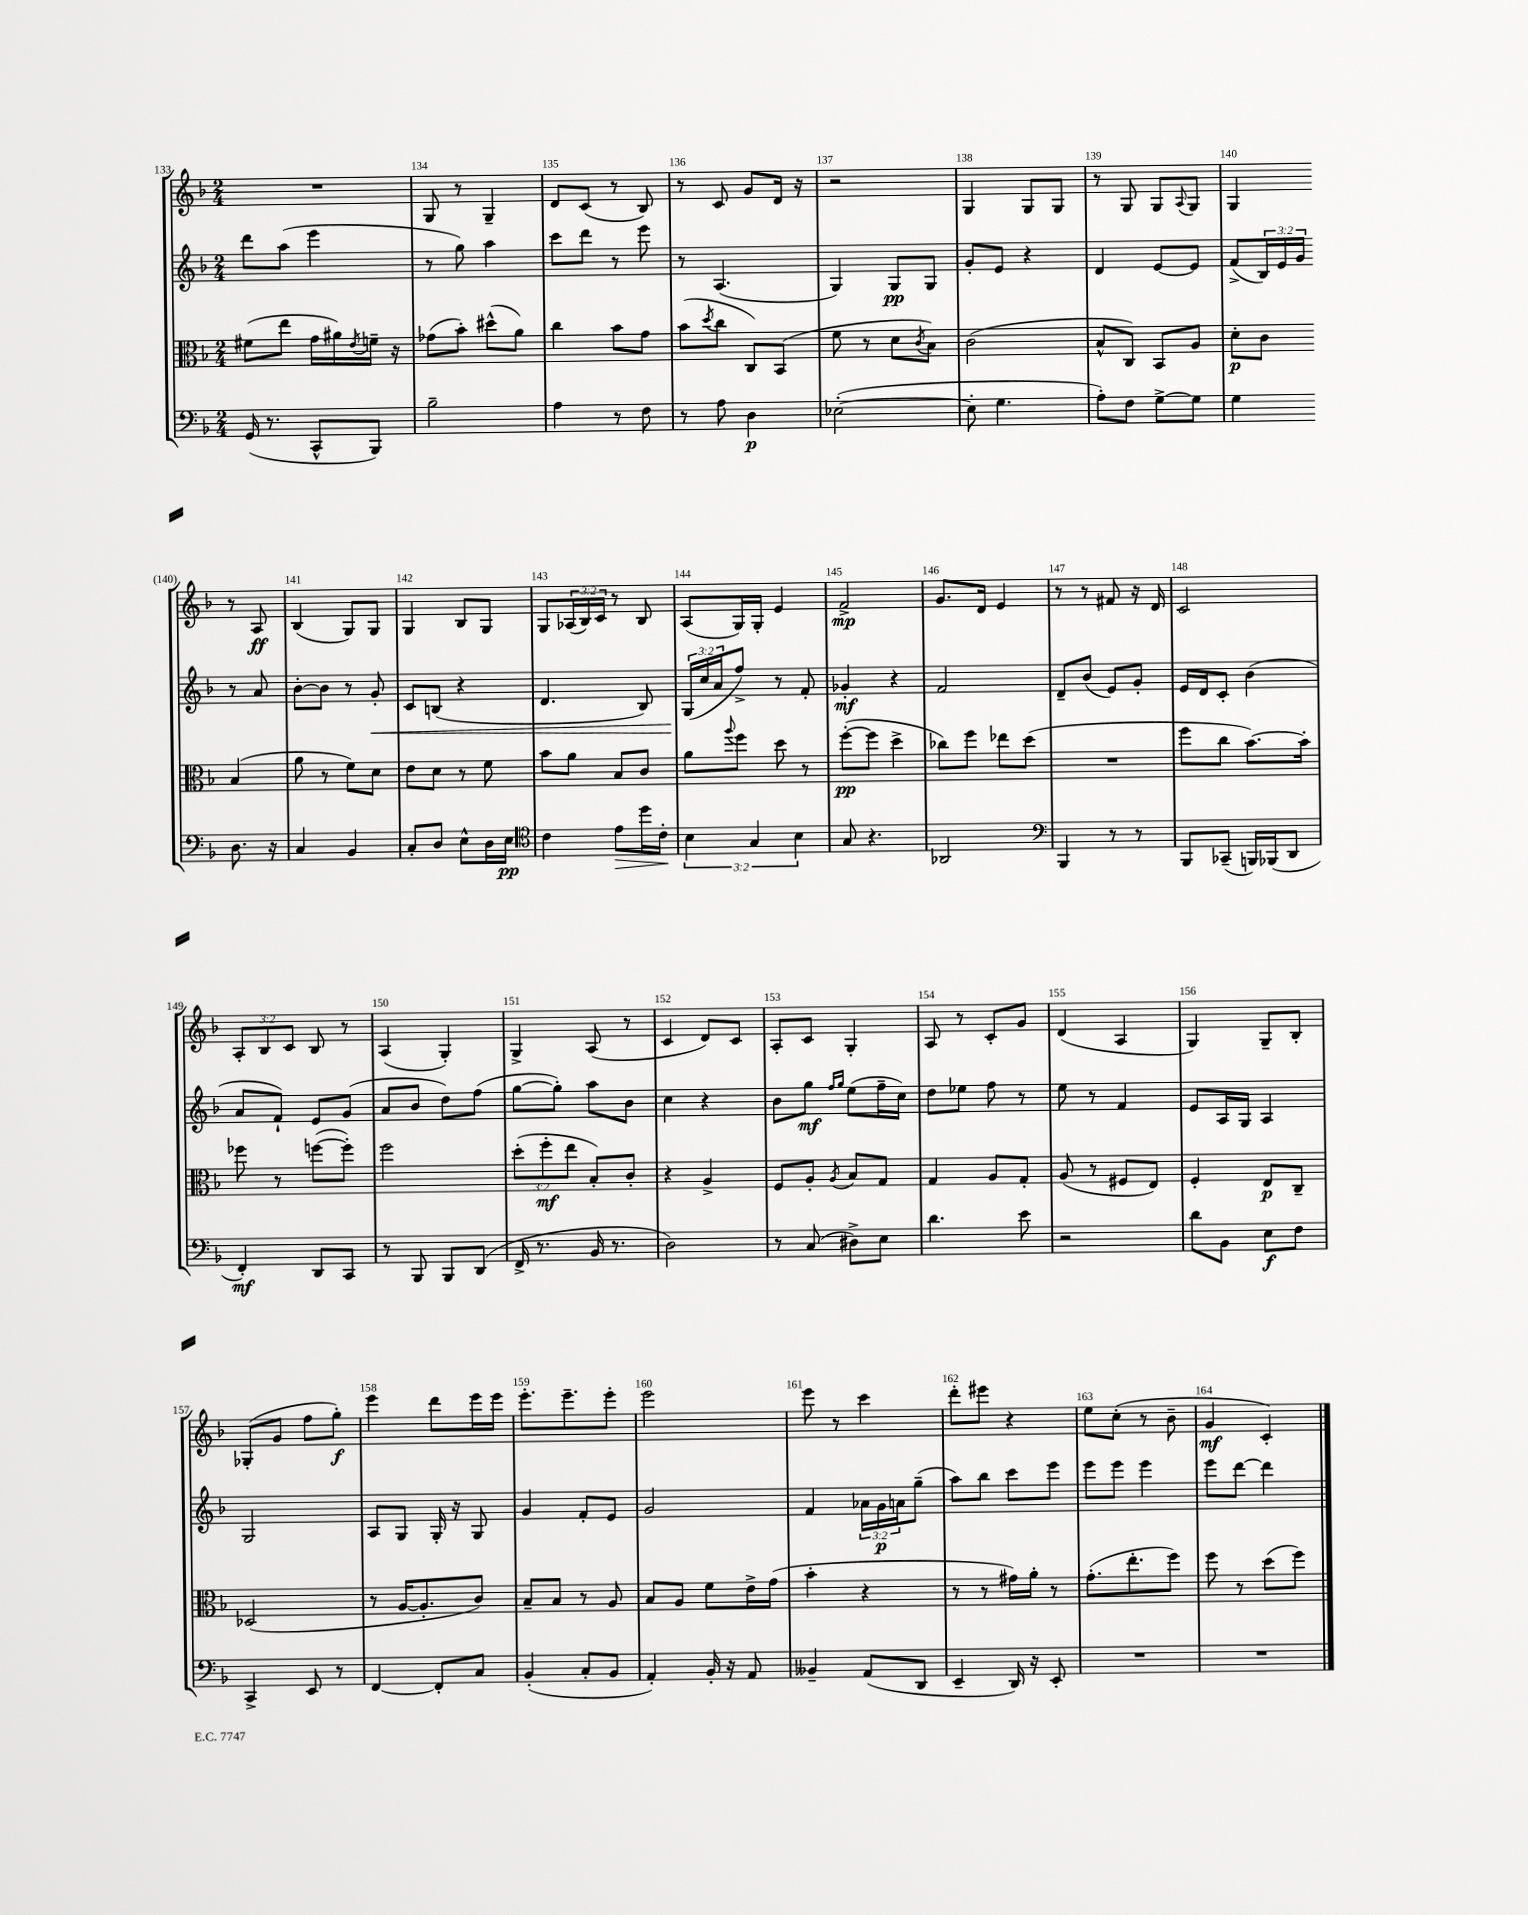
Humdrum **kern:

**kern	**dynam	**kern	**dynam	**kern	**dynam	**kern	**dynam
*part4	*part4	*part3	*part3	*part2	*part2	*part1	*part1
*staff4	*staff4	*staff3	*staff3	*staff2	*staff2	*staff1	*staff1
*clefF4	*	*clefC3	*	*clefG2	*	*clefG2	*
*k[b-]	*	*k[b-]	*	*k[b-]	*	*k[b-]	*
*M2/4	*	*M2/4	*	*M2/4	*	*M2/4	*
=133	=133	=133	=133	=133	=133	=133	=133
(16GG/	.	(8f#X\L	.	8ddd\L	.	2r	.
8.r	.	.	.	.	.	.	.
.	.	8ee\J	.	(8aa\J	.	.	.
8CC^^/L	.	16g\LL	.	4eee\	.	.	.
.	.	16a#X\)	.	.	.	.	.
.	.	8qe/	.	.	.	.	.
8BBB-/J)	.	16fn~\JJ	.	.	.	.	.
.	.	16r	.	.	.	.	.
=134	=134	=134	=134	=134	=134	=134	=134
2B-~\	.	(8g-X\L	.	8r	.	8G/	.
.	.	8b-'\J)	.	8gg\)	.	8r	.
.	.	(8dd#X^^\L	.	4aa\	.	4G~/	.
.	.	8a\J)	.	.	.	.	.
=135	=135	=135	=135	=135	=135	=135	=135
4A\	.	4cc\	.	8ccc\L	.	8d/L	.
.	.	.	.	8ddd\J	.	(8c/J	.
8r	.	8b-\L	.	8r	.	8r	.
8F\	.	8g\J	.	8eee\	.	8B-/)	.
=136	=136	=136	=136	=136	=136	=136	=136
8r	.	(8b-\L	.	8r	.	8r	.
.	.	8qdd/	.	.	.	.	.
8A\	.	8cc\J	.	(4.A/	.	8c/	.
4D\	p	8C/L)	.	.	.	8g/L	.
.	.	(8BB-/J	.	.	.	16d/Jk	.
.	.	.	.	.	.	16r	.
=137	=137	=137	=137	=137	=137	=137	=137
([2E-X'\	.	8f\	.	4G/)	.	2r	.
.	.	8r	.	.	.	.	.
.	.	8d\L	.	8G/L	pp	.	.
.	.	8qc/	.	.	.	.	.
.	.	8B-\J)	.	8G/J	.	.	.
=138	=138	=138	=138	=138	=138	=138	=138
8E-'\]	.	(2c\	.	8g'/L	.	4G/	.
4.G\	.	.	.	8e/J	.	.	.
.	.	.	.	4r	.	8G/L	.
.	.	.	.	.	.	8G/J	.
=139	=139	=139	=139	=139	=139	=139	=139
8A'\L)	.	8B-^^/L	.	4d/	.	8r	.
8F\J	.	8C/J)	.	.	.	8G/	.
[8G^\L	.	8BB-/L	.	[8e/L	.	8G/L	.
.	.	.	.	.	.	8qqA/	.
8G\J]	.	8A/J	.	8e/J]	.	8G/J	.
=140	=140	=140	=140	=140	=140	=140	=140
4G\	.	8d'\L	p	(8f^/L	.	4G/	.
.	.	8c\J	.	24B-/L)	.	.	.
.	.	.	.	24e/	.	.	.
.	.	.	.	24g/JJ	.	.	.
8.D\	.	(4B-/	.	8r	.	8r	.
.	.	.	.	8a/	.	8A/	ff
16r	.	.	.	.	.	.	.
!!LO:LB:g=z
=141	=141	=141	=141	=141	=141	=141	=141
4C/	.	8a\	.	[8b-'\L	.	(4B-/	.
.	.	8r	.	8b-\J]	.	.	.
4BB-/	.	8f\L)	.	8r	.	8G/L)	.
!	!	!	!	!	!LO:HP:b	!	!
.	.	8d\J	.	8g'/	<	8G/J	.
=142	=142	=142	=142	=142	=142	=142	=142
8C'/L	.	8e\L	.	8c/L	.	4G/	.
8D/J	.	8d\J	.	(8Bn/J	.	.	.
8E^^\L	.	8r	.	4r	.	8B-/L	.
16D\L	.	8f\	.	.	.	8G/J	.
16E\JJ	pp	.	.	.	.	.	.
=143	=143	=143	=143	=143	=143	=143	=143
*clefC4	*	*	*	*	*	*	*
4c\	.	8b-\L	.	4.d/	.	8G/L	.
.	.	8a\J	.	.	.	(24A-X/L	.
.	.	.	.	.	.	24B-/)	.
.	.	.	.	.	.	24c/JJ	.
!	!LO:HP:b	!	!	!	!	!	!
8e\L	>	8B-/L	.	.	.	8r	.
16dd\L	.	8c/J	.	8B-/)	.	8B-/	.
16c'\JJ	.	.	.	.	.	.	.
.	]	.	.	.	.	.	.
=144	=144	=144	=144	=144	=144	=144	=144
6B-\	.	8a\L	.	(24G/LL	.	(8A/L	.
.	.	.	.	24cc/	[	.	.
.	.	.	.	24a/J	.	.	.
.	.	8qqaa/	.	.	.	.	.
.	.	8ff\J	.	8ff^/J)	.	16G/L)	.
6G/	.	.	.	.	.	.	.
.	.	.	.	.	.	16G'/JJ	.
.	.	8dd\	.	8r	.	4e/	.
6B-\	.	.	.	.	.	.	.
.	.	8r	.	8f'/	.	.	.
=145	=145	=145	=145	=145	=145	=145	=145
8G/	.	([8ff'\L	pp	4g-X'/	mf	2f^/	mp
4.r	.	8ff\J]	.	.	.	.	.
.	.	4dd^\	.	4r	.	.	.
=146	=146	=146	=146	=146	=146	=146	=146
2AA-X/	.	8cc-X\L)	.	2f/	.	8.g/L	.
.	.	8ff\J	.	.	.	.	.
.	.	.	.	.	.	16d/Jk	.
.	.	8ee-X\L	.	.	.	4e/	.
.	.	(8dd\J	.	.	.	.	.
=147	=147	=147	=147	=147	=147	=147	=147
*clefF4	*	*	*	*	*	*	*
4BBB-/	.	2r	.	8d~/L	.	8r	.
.	.	.	.	(8b-/J	.	8r	.
8r	.	.	.	8e/L)	.	8f#X/	.
8r	.	.	.	8g'/J	.	16r	.
.	.	.	.	.	.	16d/	.
=148	=148	=148	=148	=148	=148	=148	=148
8BBB-/L	.	8ff\L	.	16e/LL	.	2c/	.
.	.	.	.	16d/J	.	.	.
(8CC-X~/J	.	8cc\J	.	8c'/J	.	.	.
16BBBn/LL)	.	[8.b-\L)	.	(4b-\	.	.	.
(16BBB-X/J	.	.	.	.	.	.	.
8DD/J	.	.	.	.	.	.	.
.	.	16b-'\Jk]	.	.	.	.	.
!!LO:LB:g=z
=149	=149	=149	=149	=149	=149	=149	=149
4FF'/)	mf	8ff-X\	.	8a/L	.	12A'/L	.
.	.	.	.	.	.	12B-/	.
.	.	8r	.	8f`/J)	.	.	.
.	.	.	.	.	.	12c/J	.
8DD/L	.	([8ffn\L	.	8e/L	.	8B-/	.
8CC/J	.	8ff'\J])	.	(8g/J	.	8r	.
=150	=150	=150	=150	=150	=150	=150	=150
8r	.	2ff\	.	8a/L	.	(4A/	.
8BBB-/	.	.	.	8b-/J	.	.	.
8BBB-/L	.	.	.	8dd\L)	.	4G'/)	.
(8DD/J	.	.	.	(8ff\J	.	.	.
=151	=151	=151	=151	=151	=151	=151	=151
16FF^/	.	(12dd'\L	.	[8gg\L	.	4G^/	.
8.r	.	.	.	.	.	.	.
.	.	12ff'\	mf	.	.	.	.
.	.	.	.	8gg'\J])	.	.	.
.	.	12ee\J	.	.	.	.	.
16BB-/	.	8B-'/L)	.	8aa\L	.	(8A/	.
8.r	.	.	.	.	.	.	.
.	.	8c'/J	.	8b-\J	.	8r	.
=152	=152	=152	=152	=152	=152	=152	=152
2D\)	.	4r	.	4cc\	.	4c/	.
.	.	4A^/	.	4r	.	8d/L)	.
.	.	.	.	.	.	8c/J	.
=153	=153	=153	=153	=153	=153	=153	=153
8r	.	8F/L	.	8b-\L	.	8A'/L	.
(8C/	.	8A'/J	.	8gg\J	mf	8c/J	.
.	.	.	.	16qqff/LL	.	.	.
.	.	8qA/	.	16qqgg/JJ	.	.	.
8D#X^\L)	.	8B-/L	.	(8ee\L	.	4G'/	.
8E\J	.	8G/J	.	16ff~\L	.	.	.
.	.	.	.	16cc\JJ)	.	.	.
=154	=154	=154	=154	=154	=154	=154	=154
4.d\	.	4G/	.	8dd\L	.	8A/	.
.	.	.	.	8ee-X\J	.	8r	.
.	.	8A/L	.	8ff\	.	8c'/L	.
8e\	.	8G'/J	.	8r	.	8g/J	.
=155	=155	=155	=155	=155	=155	=155	=155
2r	.	(8A/	.	8ee\	.	(4d/	.
.	.	8r	.	8r	.	.	.
.	.	8F#X/L	.	4f/	.	4A/	.
.	.	8E/J)	.	.	.	.	.
=156	=156	=156	=156	=156	=156	=156	=156
8d\L	.	4F'/	.	8e/L	.	4G/)	.
8BB-\J	.	.	.	16A/L	.	.	.
.	.	.	.	16G/JJ	.	.	.
8E\L	f	8E/L	p	4A/	.	8G~/L	.
8F\J	.	8C~/J	.	.	.	8B-'/J	.
!!LO:LB:g=z
=157	=157	=157	=157	=157	=157	=157	=157
4CC^/	.	(2D-X/	.	2G/	.	(8G-X'/L	.
.	.	.	.	.	.	8g/J	.
8EE/	.	.	.	.	.	8ff\L	.
8r	.	.	.	.	.	8gg'\J)	f
=158	=158	=158	=158	=158	=158	=158	=158
[4FF/	.	8r	.	8A/L	.	4eee\	.
.	.	[16A/KL	.	8G/J	.	.	.
.	.	8.A'/]	.	.	.	.	.
8FF'/L]	.	.	.	16G'/	.	8ddd\L	.
.	.	.	.	16r	.	.	.
8C/J	.	8c/J)	.	8G/	.	16eee\L	.
.	.	.	.	.	.	16eee\JJ	.
=159	=159	=159	=159	=159	=159	=159	=159
(4BB-'/	.	8B-~/L	.	4g/	.	8.eee'\L	.
.	.	8B-/J	.	.	.	.	.
.	.	.	.	.	.	8.eee~\	.
8C'/L	.	8r	.	8f'/L	.	.	.
8BB-/J	.	8A/	.	8e/J	.	8eee'\J	.
=160	=160	=160	=160	=160	=160	=160	=160
4AA'/)	.	8B-/L	.	2g/	.	2eee\	.
.	.	8A/J	.	.	.	.	.
16BB-'/	.	8f\L	.	.	.	.	.
16r	.	.	.	.	.	.	.
8AA/	.	16e^\L	.	.	.	.	.
.	.	(16g\JJ	.	.	.	.	.
=161	=161	=161	=161	=161	=161	=161	=161
4BB--X~/	.	4b-'\	.	4f/	.	8eee\	.
.	.	.	.	.	.	8r	.
(8AA/L	.	4r	.	24a-X\LL	.	4ccc\	.
.	.	.	.	24g\	p	.	.
.	.	.	.	24an\J	.	.	.
8DD/J	.	.	.	(8gg~\J	.	.	.
=162	=162	=162	=162	=162	=162	=162	=162
4EE~/	.	8r	.	8aa\L)	.	8ddd'\L	.
.	.	8r	.	8bb-\J	.	8eee#X\J	.
16DD/)	.	16g#X\LL)	.	8ccc\L	.	4r	.
16r	.	16a'\JJ	.	.	.	.	.
8EE'/	.	8r	.	8eee\J	.	.	.
=163	=163	=163	=163	=163	=163	=163	=163
2r	.	(8.g'\L	.	8eee\L	.	8ee\L	.
.	.	.	.	8eee\J	.	(8cc'\J	.
.	.	8.ee'\	.	.	.	.	.
.	.	.	.	4eee\	.	8r	.
.	.	8ff\J)	.	.	.	8b-~\	.
=164	=164	=164	=164	=164	=164	=164	=164
2r	.	8ff\	.	8eee\L	.	4g/	mf
.	.	8r	.	[8ddd\J	.	.	.
.	.	(8dd\L	.	4ddd\]	.	4c'/)	.
.	.	8ff\J)	.	.	.	.	.
==	==	==	==	==	==	==	==
*-	*-	*-	*-	*-	*-	*-	*-
